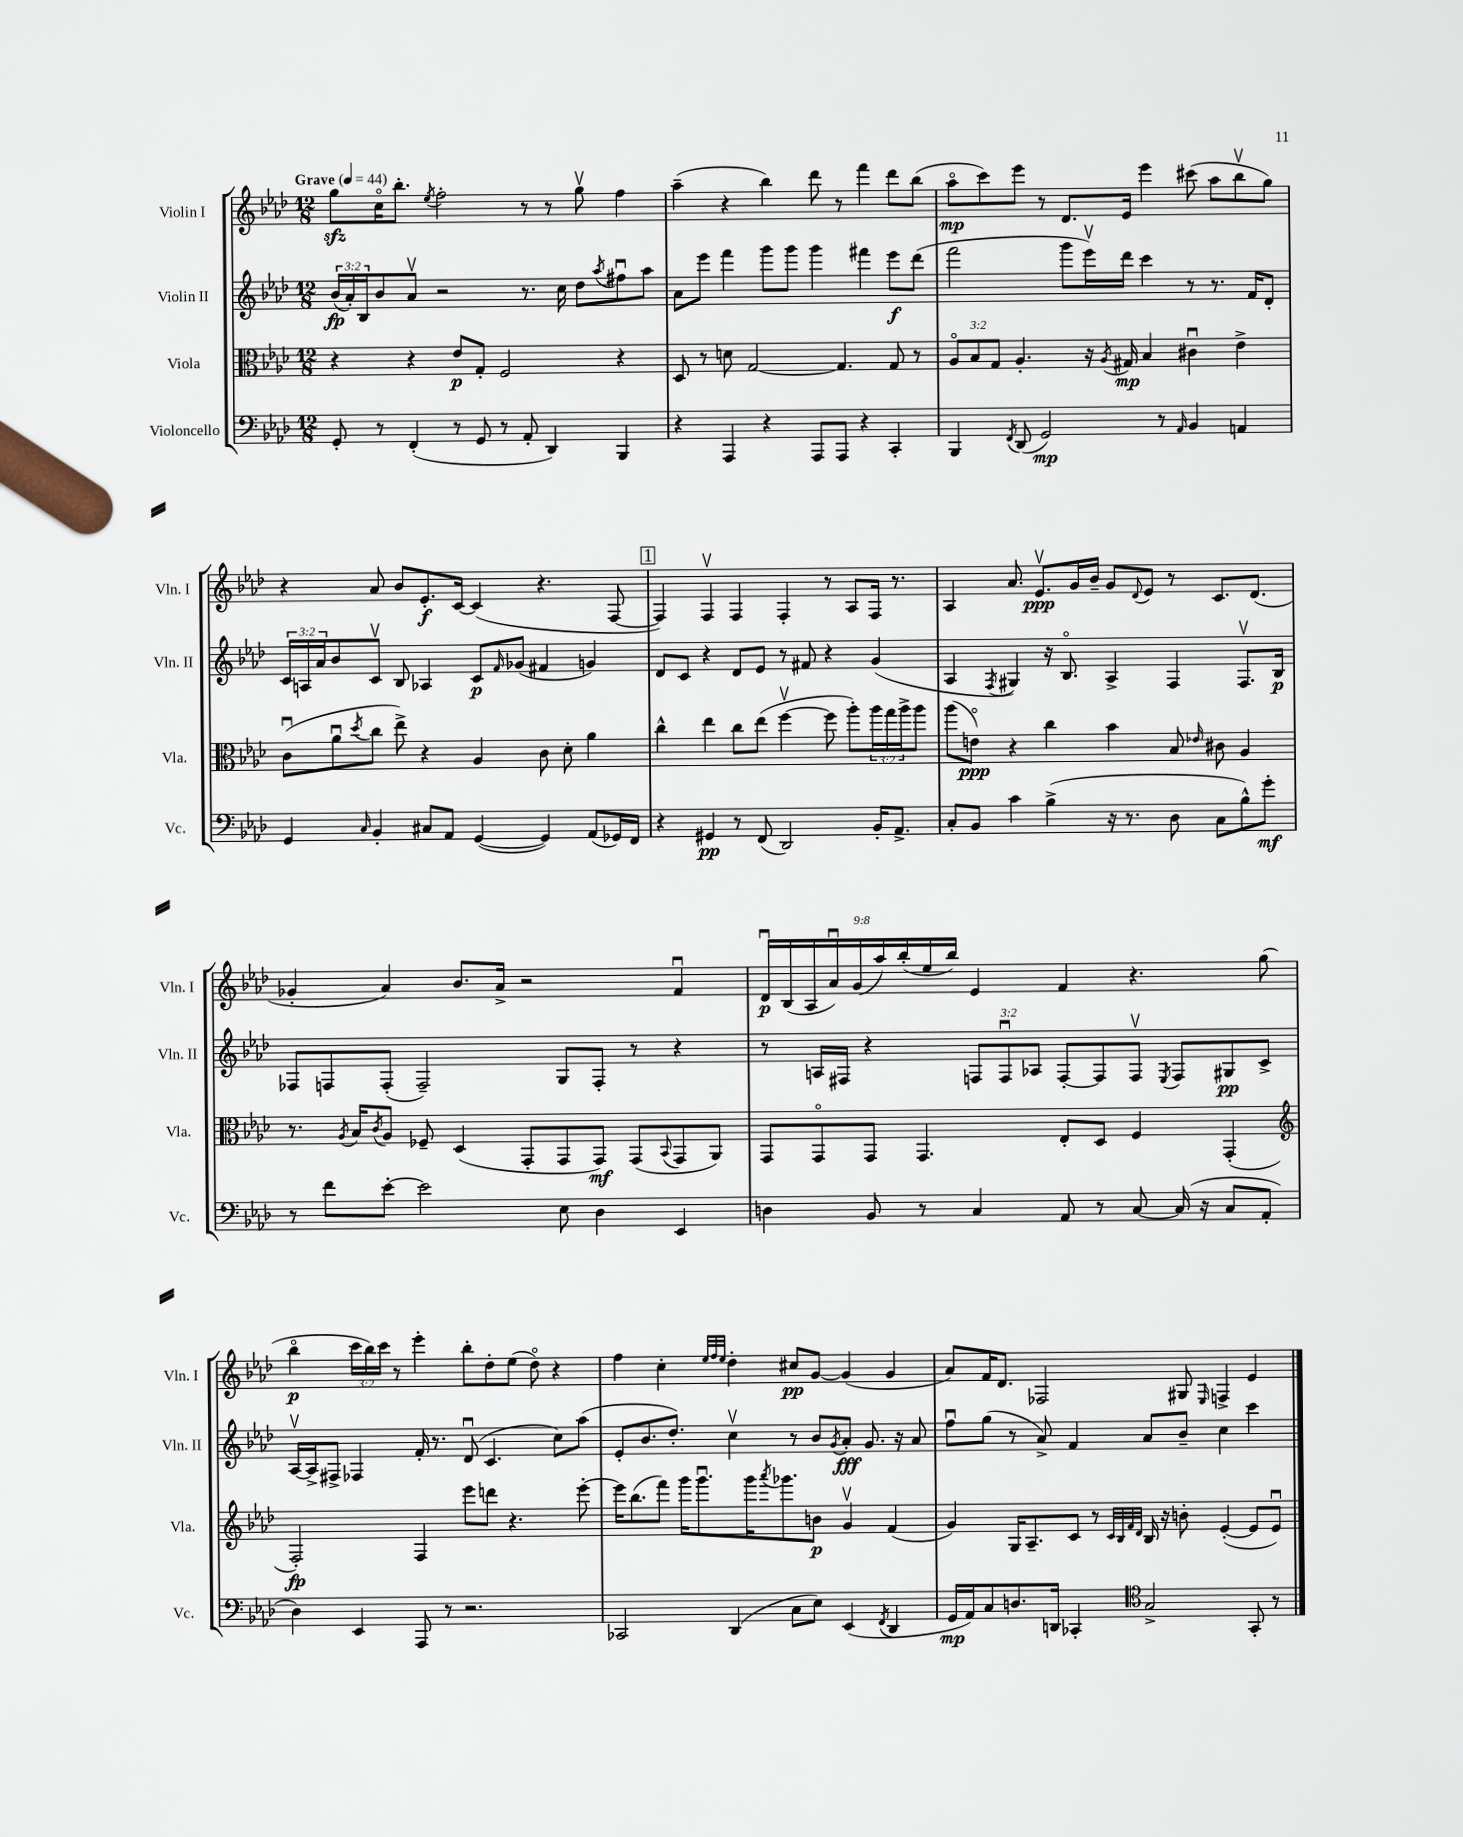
<<
\new StaffGroup <<
\new Staff = "s0" \with { instrumentName = "Violin I" shortInstrumentName = "Vln. I" } {
    \clef treble \key aes \major \numericTimeSignature \time 12/8 \override Staff.TupletNumber.text = #tuplet-number::calc-fraction-text \tempo "Grave" 4 = 44
    g''8\sfz c''16\flageolet bes''8.-. \acciaccatura { ees''8 } f''2-. r8 r8 g''8\upbow f''4 |
    aes''4--( r4 bes''4) des'''8 r8 f'''4 des'''8 bes''8( |
    aes''8\flageolet\mp c'''8) ees'''8 r8 des'8. ees'16 ees'''4 cis'''8( aes''8 bes''8\upbow g''8) |
    r4 aes'8 bes'8 ees'8.-.\f c'16~ c'4( r4. f8~ |
    \mark \markup { \box "1" } f4) f4\upbow f4 f4-. r8 aes8 f16 r8. |
    aes4 aes'8. ees'8.\upbow\ppp g'16 bes'16-- g'8 \appoggiatura { des'8 } ees'8 r8 c'8. des'8.( |
    ges'4-. aes'4) bes'8. aes'16-> r2 f'4\downbow |
    \tuplet 9/8 { des'16\downbow\p bes16( aes16 aes'16\downbow) g'16( aes''16) bes''16-.( ees''16 bes''16) } ees'4 f'4 r4. g''8( |
    bes''4\flageolet\p \tuplet 3/2 { c'''16 bes''16) c'''16 } r8 ees'''4-. bes''8-. des''8-. ees''8( des''8\flageolet) r4 |
    f''4 c''4-. \grace { ees''32 f''32 ees''32 } des''4-. cis''8\pp g'8~ g'4( g'4 |
    aes'8) f'16 des'8. fes2 gis8 \grace { ees16 } f4-> ees'4 \bar "|." |
}
\new Staff = "s1" \with { instrumentName = "Violin II" shortInstrumentName = "Vln. II" } {
    \clef treble \key aes \major \numericTimeSignature \time 12/8 \override Staff.TupletNumber.text = #tuplet-number::calc-fraction-text
    \tuplet 3/2 { bes'16\fp( aes'16-.) bes16 } bes'8 aes'8\upbow r2 r8. c''16 des''8 \acciaccatura { aes''8 } fis''8\downbow aes''8 |
    aes'8 ees'''8 f'''4 g'''8 g'''8 g'''4 fis'''4 ees'''8\f des'''8( |
    f'''2 g'''8 ees'''16\upbow) des'''16 c'''4 r8 r8. f'16 des'8-. |
    \tuplet 3/2 { c'16 a16 aes'16 } bes'8 c'8\upbow bes8 aes4 c'8\p \grace { f'16 } ges'8( fis'4 g'4) |
    \mark \markup { \box "1" } des'8 c'8 r4 des'8 ees'8 r8 fis'8 r4 g'4( |
    aes4 \acciaccatura { f8 } gis4) r16 bes8.\flageolet aes4-> f4 f8.\upbow bes16\p |
    fes8 f8 f8-.( f2--) g8 f8-. r8 r4 |
    r8 a16 fis16 r4 \tuplet 3/2 { f8 f8\downbow aes8 } f8~-. f8 f8\upbow \acciaccatura { ees8 } f8 gis8\pp c'8-> |
    aes16~\upbow aes16-> fis8-> fes4 f'16-. r8. des'8\downbow( c'4. c''8) aes''8( |
    ees'8-. bes'8. des''8.-.) c''4\upbow r8 bes'8 \acciaccatura { g'8 } aes'8-.\fff g'8. r16 aes'8 |
    f''8\downbow g''8( r8 aes'8->) f'4 aes'8 bes'8-- c''4 c'''4 \bar "|." |
}
\new Staff = "s2" \with { instrumentName = "Viola" shortInstrumentName = "Vla." } {
    \clef alto \key aes \major \numericTimeSignature \time 12/8 \override Staff.TupletNumber.text = #tuplet-number::calc-fraction-text
    r4 r4 ees'8\p g8-. f2 r4 |
    des8 r8 d'8 g2~ g4. g8 r8 |
    \tuplet 3/2 { aes8\flageolet bes8 g8 } aes4.-. r16 \acciaccatura { aes8 } gis16\mp bes4 cis'4\downbow ees'4-> |
    c'8\downbow( aes'8\downbow \acciaccatura { des''8 } c''8 ees''8->) r4 aes4 c'8 des'8-. aes'4 |
    \mark \markup { \box "1" } c''4-^ ees''4 c''8 ees''8( f''4~\upbow f''8 aes''8-.) \tuplet 3/2 { aes''16 g''16 aes''16-> } aes''8 |
    aes''8( e'8\flageolet\ppp) r4 c''4 bes'4 bes8 \grace { ees'16 } cis'8 aes4 |
    r8. \acciaccatura { aes8 } bes16 \acciaccatura { c'8 } aes8 fes8-- des4( g,8-. g,8 g,8\mf) g,8( \appoggiatura { bes,8 } g,8 aes,8) |
    g,8 g,8\flageolet g,8 g,4. ees8-. des8 f4 g,4-.( |
    \clef treble f2-.\fp) f4 ees'''8 d'''8 r4. ees'''8~-. |
    ees'''16 bes''8.( f'''8) g'''16 g'''8.\downbow g'''16 \acciaccatura { aes'''8 } ges'''8. b'8\p g'4\upbow f'4( |
    g'4) g16 aes8.-- c'8 r8 \grace { c'32 bes32 f'32 des'32 } bes16 r16 b'8-. ees'4~-.( ees'8 ees'8\downbow) \bar "|." |
}
\new Staff = "s3" \with { instrumentName = "Violoncello" shortInstrumentName = "Vc." } {
    \clef bass \key aes \major \numericTimeSignature \time 12/8
    g,8-. r8 f,4-.( r8 g,8 r8 aes,8-. des,4) bes,,4 |
    r4 aes,,4 r4 aes,,8 aes,,8 r4 c,4-. |
    bes,,4 \acciaccatura { f,8 } des,8( g,2\mp) r8 \grace { aes,16 } bes,4 a,4 |
    g,4 \grace { c16 } bes,4-. cis8 aes,8 g,4~( g,4) aes,8( ges,16) f,16 |
    \mark \markup { \box "1" } r4 gis,4\pp r8 f,8( des,2) bes,16-. aes,8.-> |
    c8-. bes,8 c'4 bes4->( r16 r8. des8 c8 bes8-^) g'8-.\mf |
    r8 f'8 ees'8~-. ees'2 ees8 des4 ees,4 |
    d4 bes,8 r8 c4 aes,8 r8 c8~ c16( r16 c8 aes,8-. |
    des4) ees,4 aes,,8 r8 r2. |
    ces,2 des,4( c8 ees8) ees,4( \acciaccatura { f,8 } des,4 |
    g,16\mp aes,16) c8 d8. d,16 ces,4-. \clef tenor g2-> g,8-. r8 \bar "|." |
}
>>
>>
\layout { \context { \Score \remove "Bar_number_engraver" } }
